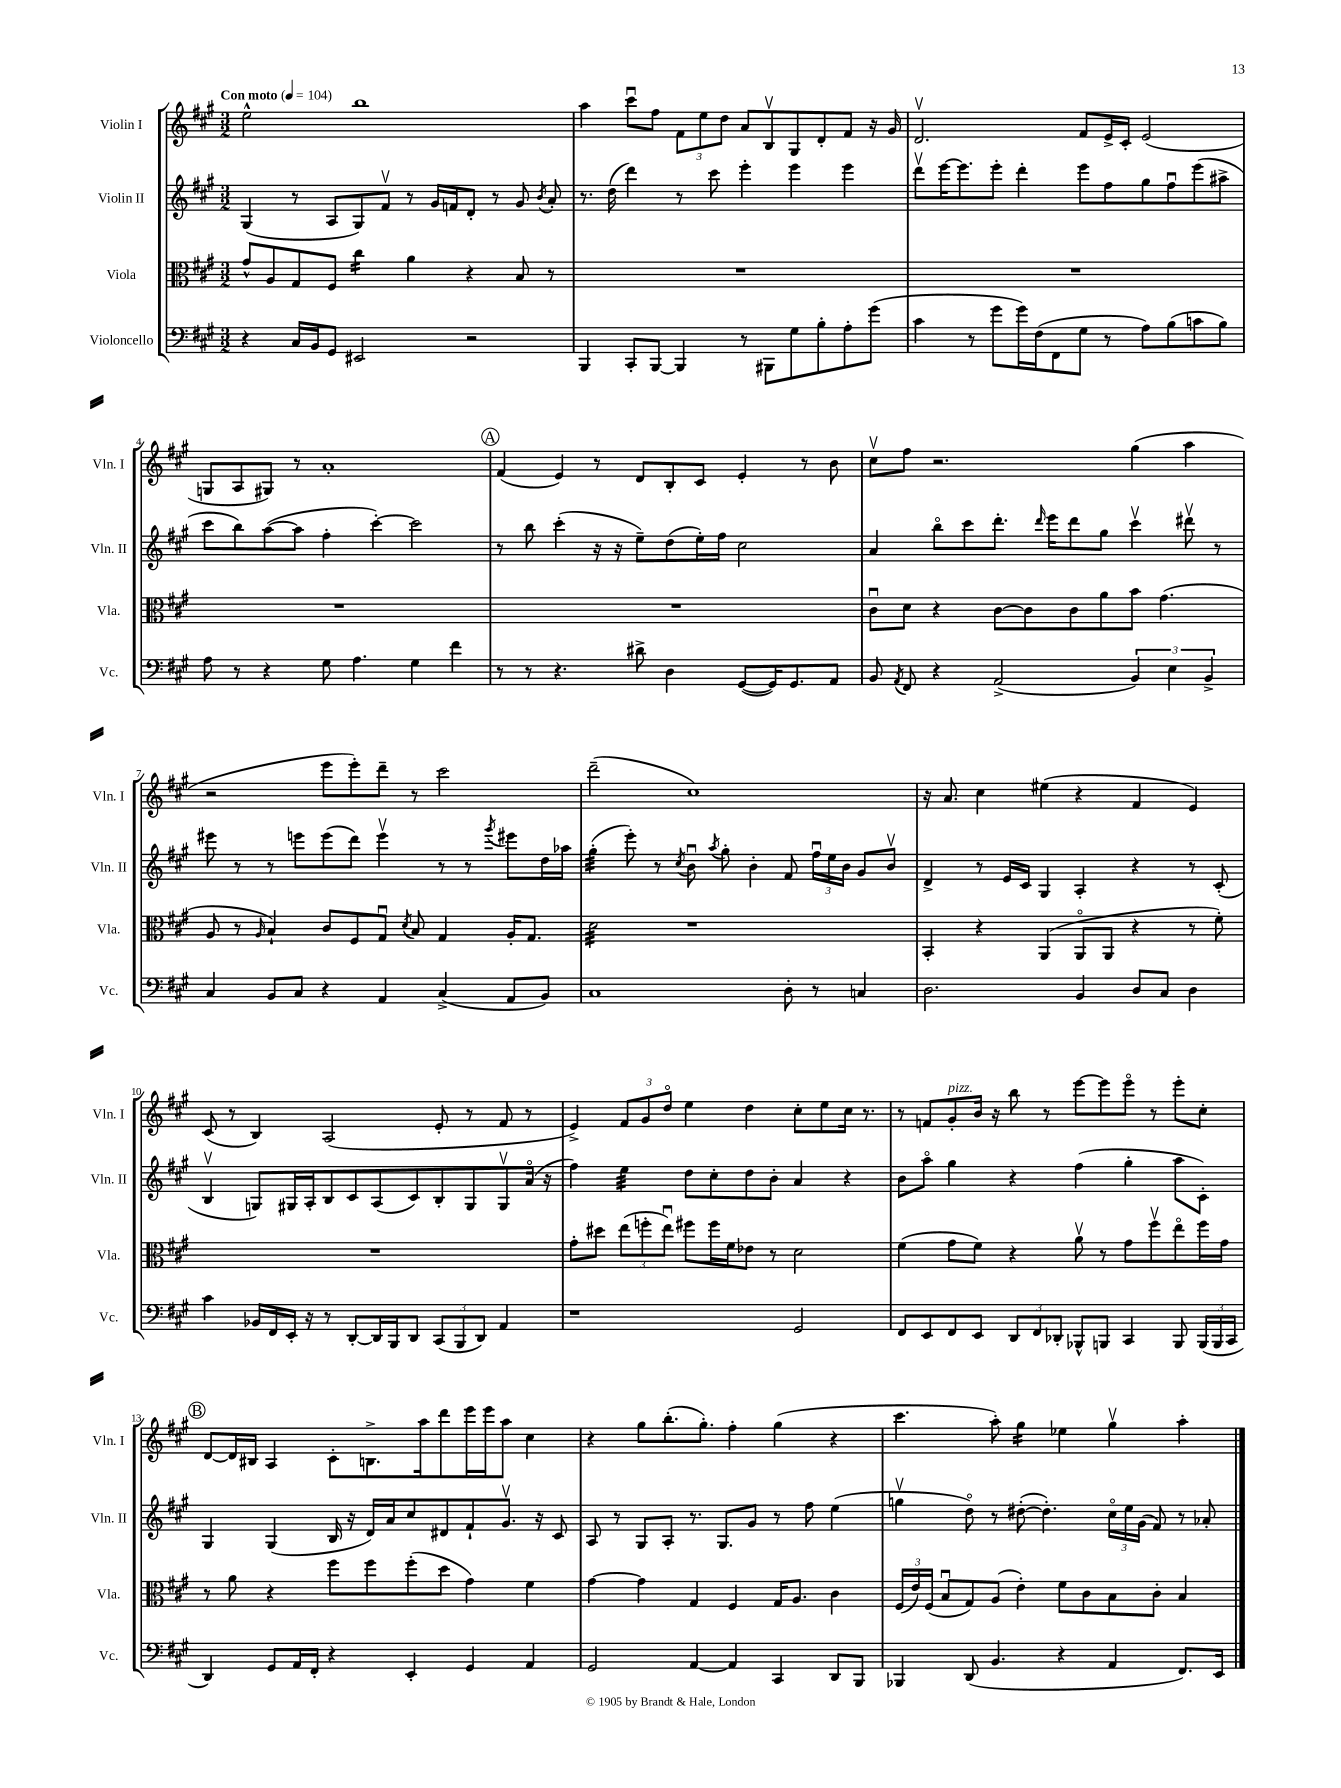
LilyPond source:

<<
\new StaffGroup <<
\new Staff = "s0" \with { instrumentName = "Violin I" shortInstrumentName = "Vln. I" } {
    \clef treble \key a \major \numericTimeSignature \time 3/2 \tempo "Con moto" 4 = 104
    \autoBeamOff e''2-^ b''1 |
    a''4 cis'''8[\downbow fis''8] \tuplet 3/2 { fis'8[ e''8 d''8] } a'8[ b8\upbow gis8 d'8-. fis'8] r16 gis'16 |
    d'2.\upbow fis'8[ e'16-> cis'16]-. e'2( |
    g8[ a8 gis8]) r8 a'1-. |
    \mark \markup { \circle "A" } fis'4( e'4) r8 d'8[ b8-. cis'8] e'4-. r8 b'8 |
    cis''8[\upbow fis''8] r2. gis''4( a''4 |
    r2 e'''8[ e'''8-.) d'''8]-- r8 cis'''2 |
    d'''2--( cis''1) |
    r16 a'8. cis''4 eis''4( r4 fis'4 e'4) |
    cis'8( r8 b4) a2( e'8-. r8 fis'8 r8 |
    e'4->) \tuplet 3/2 { fis'8[ gis'8 d''8]\flageolet } e''4 d''4 cis''8[-. e''8 cis''16] r8. |
    r8 f'8[ gis'8-.^\markup { \italic "pizz." } b'16] r16 b''8 r8 e'''8[~ e'''8 e'''8]\flageolet r8 e'''8[-. cis''8]-. |
    \mark \markup { \circle "B" } d'8[~ d'16 bis16] a4 cis'8[-. b8.-> a''16 d'''8 e'''16 e'''16 a''8] cis''4 |
    r4 gis''8[ b''8.-.( gis''8.]-.) fis''4-. gis''4( r4 |
    cis'''4. a''8-.) gis''4:16 ees''4 gis''4\upbow a''4-. \bar "|." |
}
\new Staff = "s1" \with { instrumentName = "Violin II" shortInstrumentName = "Vln. II" } {
    \clef treble \key a \major \numericTimeSignature \time 3/2
    \autoBeamOff gis4( r8 a8[ gis8) fis'8]\upbow r8 gis'16[ f'16 d'8]-. r8 gis'8 \acciaccatura { b'8 } a'8-. |
    r8. d''16( d'''4) r8 cis'''8 e'''4-. e'''4 e'''4 |
    d'''8[\upbow e'''16~ e'''8. e'''8]-. d'''4-. e'''8[ fis''8 gis''8 fis''8\downbow e'''8( ais''8]-> |
    cis'''8[ b''8) a''8~( a''8] fis''4-. cis'''4~-.) cis'''2 |
    \mark \markup { \circle "A" } r8 b''8 cis'''4-.( r16 r16 e''8[--) d''8( e''16-.) fis''16] cis''2 |
    a'4 b''8[\flageolet cis'''8 d'''8.]-. \grace { d'''16 } e'''16[ d'''8 gis''8] cis'''4\upbow dis'''8\upbow r8 |
    eis'''8 r8 r8 e'''8[ e'''8( d'''8]) e'''4\upbow r8 r8 \acciaccatura { gis'''8 } eis'''8[ d''16 aes''16] |
    gis''4:32-.( e'''8-.) r8 \acciaccatura { cis''8 } b'8\downbow \acciaccatura { a''8 } gis''8-. b'4-. fis'8 \tuplet 3/2 { fis''16[\downbow e''16 b'16] } gis'8[ b'8]\upbow |
    d'4-> r8 e'16[ cis'16] gis4 a4-. r4 r8 cis'8-.( |
    b4\upbow g8[) gis16 a16-. b8 cis'8 a8( cis'8) b8-. gis8 gis8\upbow a'16]\flageolet( r16 |
    fis''4) e''4:32 d''8[ cis''8-. d''8 b'8]-. a'4 r4 |
    b'8[ a''8]\flageolet gis''4 r4 fis''4( gis''4-. a''8[ cis'8]-.) |
    \mark \markup { \circle "B" } gis4 gis4( b16 r16 d'16[) a'16 cis''8 dis'8 fis'8-! gis'8.]\upbow r16 cis'8 |
    a8 r8 gis8[ a8]-. r8. gis8.[ gis'8] r8 fis''8 e''4( |
    g''4\upbow d''8\flageolet) r8 dis''8~-.( dis''4.-.) \tuplet 3/2 { cis''16[\flageolet e''16 gis'16]( } fis'8) r8 aes'8-. \bar "|." |
}
\new Staff = "s2" \with { instrumentName = "Viola" shortInstrumentName = "Vla." } {
    \clef alto \key a \major \numericTimeSignature \time 3/2
    \autoBeamOff gis'8[-^ a8 gis8 fis8] cis''4:16 a'4 r4 b8 r8 |
    R1. |
    R1. |
    R1. |
    \mark \markup { \circle "A" } R1. |
    cis'8[\downbow d'8] r4 cis'8[~ cis'8 cis'8 a'8 b'8] gis'4.( |
    a8 r8 \grace { a16 } b4-!) cis'8[ fis8 gis8]\downbow \acciaccatura { d'8 } b8 gis4 a16[-. gis8.] |
    d'2:32 r1 |
    b,4-. r4 a,4( a,8[\flageolet a,8] r4 r8 fis'8-.) |
    R1. |
    gis'8[-. dis''8] \tuplet 3/2 { e''8[( f''8-. e''8]\downbow) } fis''8[ fis''16 fis'16 ees'8] r8 d'2 |
    fis'4( gis'8[ fis'8]) r4 a'8\upbow r8 gis'8[ fis''8\upbow e''8\flageolet fis''16 gis'16] |
    \mark \markup { \circle "B" } r8 a'8 r4 fis''8[ fis''8 fis''8-.( d''8] gis'4) fis'4 |
    gis'4~ gis'4 gis4 fis4 gis16[ a8.] cis'4 |
    \tuplet 3/2 { fis16[( e'16) fis16]( } b8[\downbow gis8) a8]( e'4-.) fis'8[ cis'8 b8 cis'8]-. b4 \bar "|." |
}
\new Staff = "s3" \with { instrumentName = "Violoncello" shortInstrumentName = "Vc." } {
    \clef bass \key a \major \numericTimeSignature \time 3/2
    \autoBeamOff r4 cis16[ b,16 gis,8] eis,2 r2 |
    b,,4 cis,8[-. b,,8]~ b,,4 r8 bis,,8[ gis8 b8-. a8-. gis'8]( |
    cis'4 r8 gis'8[ gis'16) fis16( fis,8 gis8] r8 a8[) b8( c'8 b8]) |
    a8 r8 r4 gis8 a4. gis4 fis'4 |
    \mark \markup { \circle "A" } r8 r8 r4. dis'8-> d4 gis,8[~( gis,16) gis,8. a,8] |
    b,8 \acciaccatura { a,8 } fis,8 r4 a,2->( \tuplet 3/2 { b,4) e4 b,4-> } |
    cis4 b,8[ cis8] r4 a,4 cis4->( a,8[ b,8]) |
    cis1 d8-. r8 c4 |
    d2. b,4 d8[ cis8] d4 |
    cis'4 bes,16[ fis,16 e,16]-. r16 r8 d,8[~-. d,16 b,,16 d,8] \tuplet 3/2 { cis,8[( b,,8 d,8]) } a,4 |
    r1 gis,2 |
    fis,8[ e,8 fis,8 e,8] \tuplet 3/2 { d,8[ fis,8 des,8]-. } bes,,8[-^ b,,8] cis,4 b,,8 \tuplet 3/2 { b,,16[( b,,16 cis,16] } |
    \mark \markup { \circle "B" } d,4) gis,8[ a,16 fis,16]-. r4 e,4-. gis,4 a,4 |
    gis,2 a,4~ a,4 cis,4 d,8[ b,,8] |
    bes,,4 d,8( b,4. r4 a,4 fis,8.[) e,16] \bar "|." |
}
>>
>>
